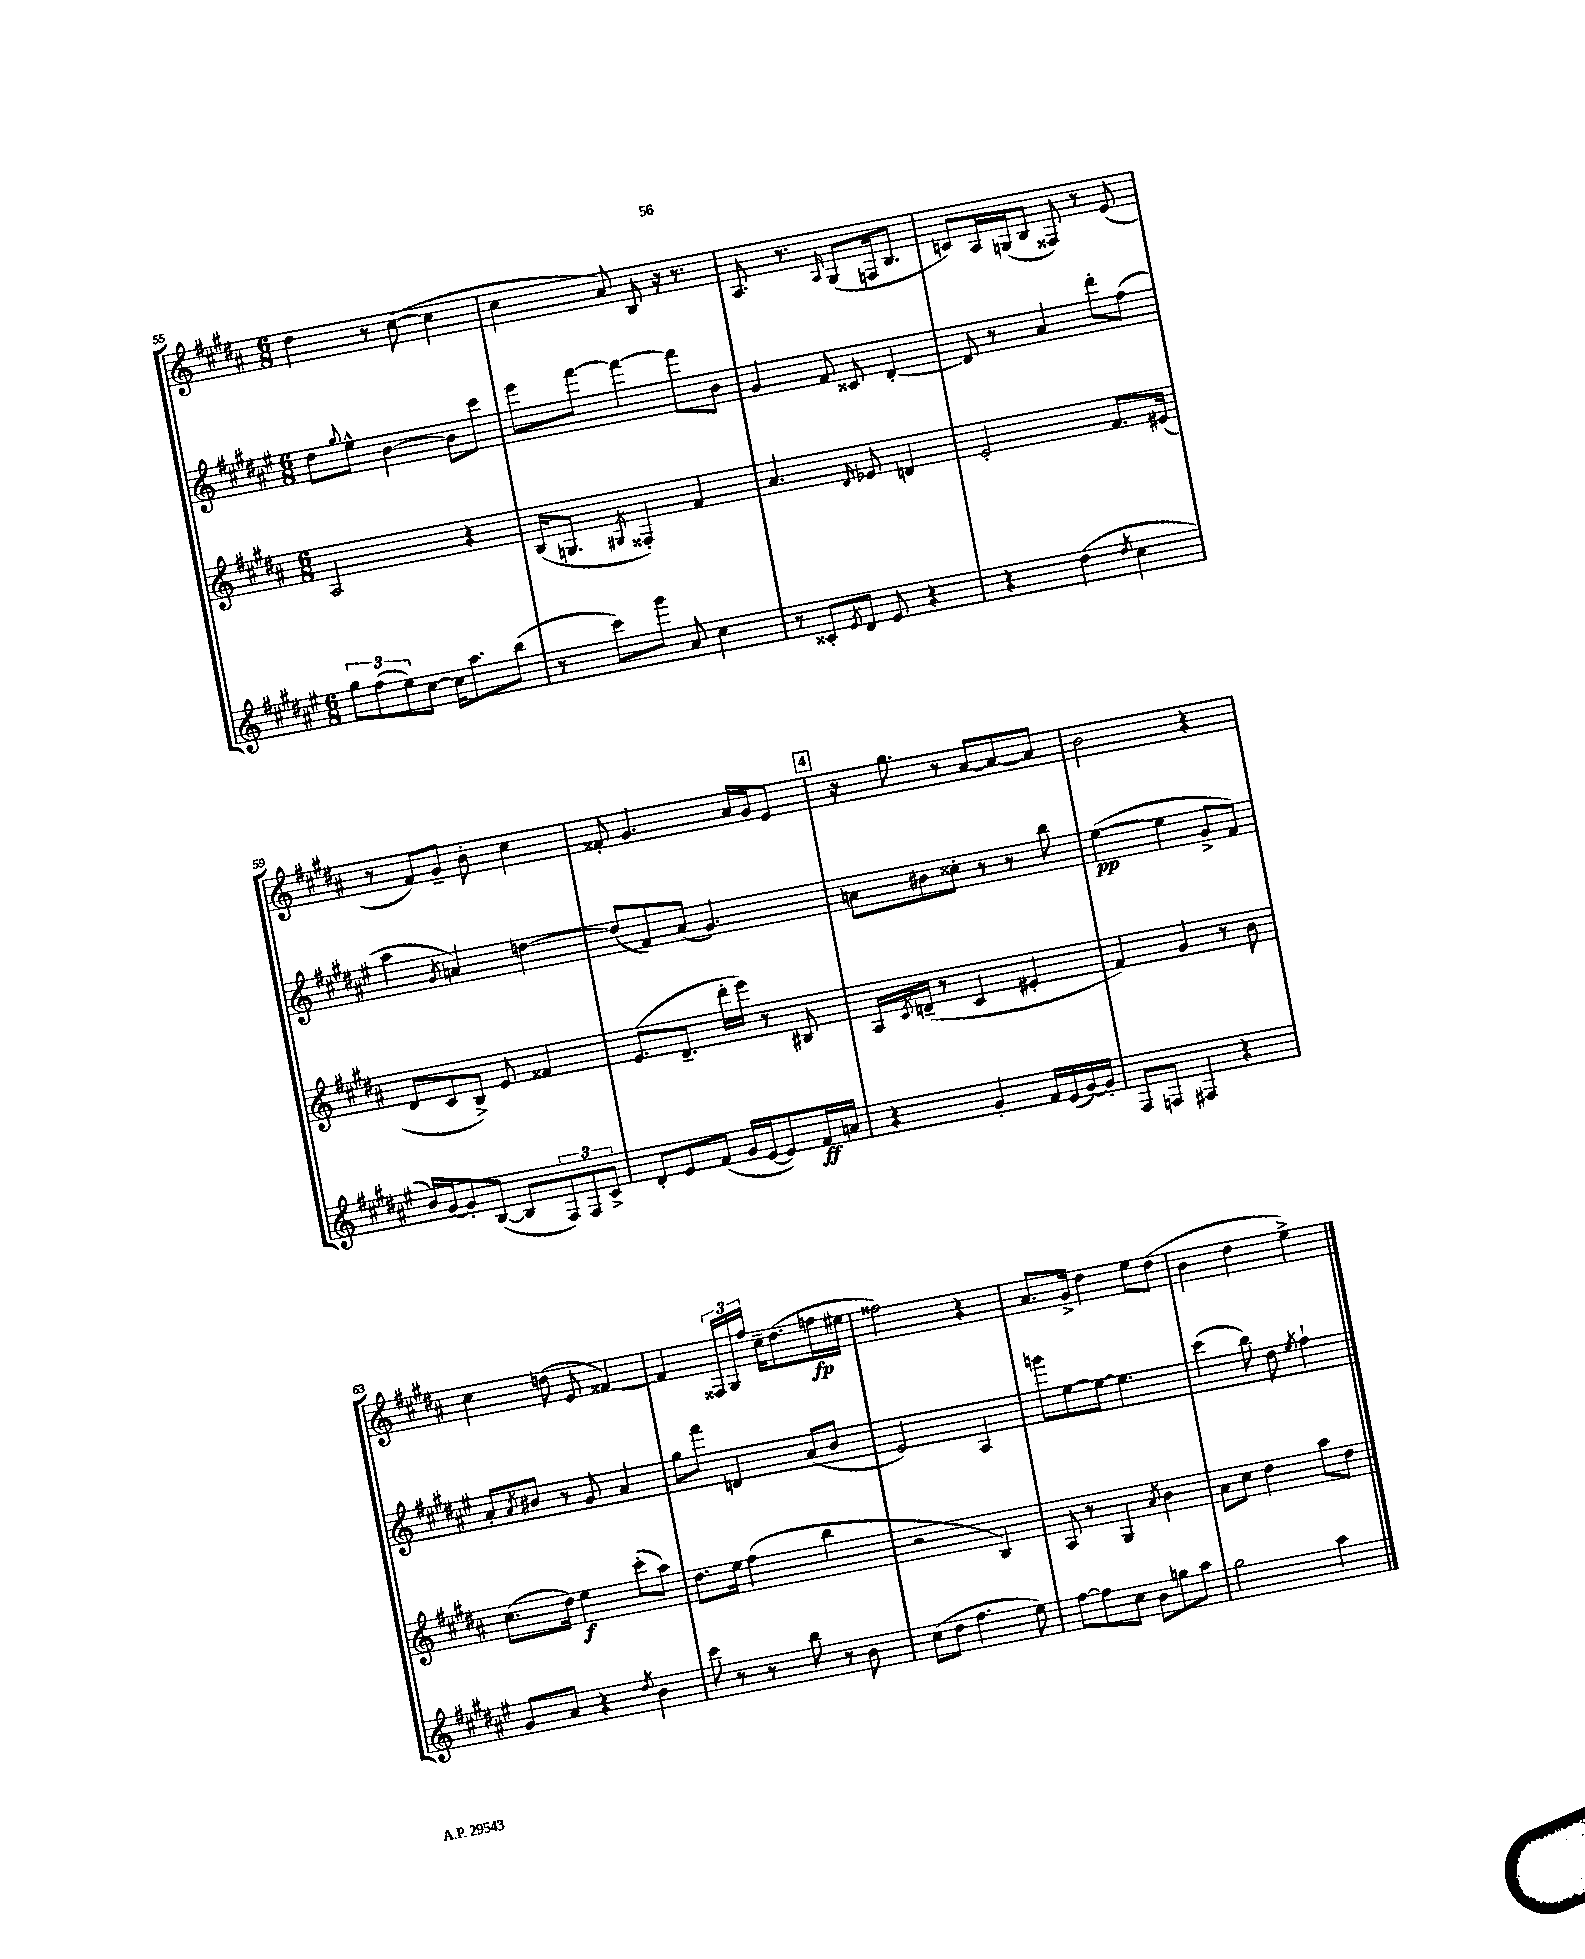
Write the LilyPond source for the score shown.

<<
\new StaffGroup <<
\new Staff = "s0" {
    \clef treble \key b \major \numericTimeSignature \time 6/8
    dis''4 r8 cis''8~( cis''4 |
    cis''4 ais'8) b8 r16 r8. |
    ais8. r8. \grace { ais16 } gis8( f16 b8. |
    c'8) ais16 g16( b8 fisis8) r8 e'8( |
    r8 fis'8) gis'8-- b'8-. cis''4 |
    fisis'8-. gis'4. ais'16 gis'16 e'8 |
    \mark \markup { \box "4" } r16 gis''8. r8 ais'8~ ais'8~ ais'8 |
    b'2 r4 |
    cis''4 d''8( e'8 fisis'4~) |
    fisis'4 \tuplet 3/2 { fisis16 gis16 fis''16 } cis''16-- dis''8.( f''16\fp eis''16 |
    fisis''2) r4 |
    ais'8. gis'16-> dis''4 e''8 dis''8( |
    b'4 dis''4 e''4->) \bar "|." |
}
\new Staff = "s1" {
    \clef treble \key fis \major \numericTimeSignature \time 6/8
    dis''8 \appoggiatura { gis''8 } eis''8-^ b'4~ b'8 cis'''8 |
    eis'''8 fis'''8~ fis'''4~ fis'''8 b'8 |
    gis'4 fis'8 cisis'8 dis'4~-. |
    dis'8 r8 ais'4 dis'''8-. fis''8( |
    ais''4 \acciaccatura { gis'8 } a'4) d''4~ |
    d''8( fis'8) ais'8( gis'4.) |
    \mark \markup { \box "4" } a'8 bis'8 cisis''8-. r8 r8 b''8 |
    eis''4~\pp( eis''4 gis'8-> fis'8) |
    ais'8-. \acciaccatura { ais'8 } bis'8 r8 gis'8 ais'4 |
    gis''8 fis'''8 d'4 ais'8( b'8 |
    eis'2) ais4 |
    g'''8 eis''8~ eis''8~ eis''4. |
    cis'''4( b''8) dis''8 \acciaccatura { eis''8 } fis''4-! \bar "|." |
}
\new Staff = "s2" {
    \clef treble \key b \major \numericTimeSignature \time 6/8
    ais2 r4 |
    b16( g8. \acciaccatura { gis8 } fisis4-.) fis'4 |
    ais'4. \grace { dis'16 } ees'8 d'4 |
    e'2-. fis'8. eis'16( |
    dis'8 cis'8 b8->) e'8 fisis'4 |
    e'8.( dis'8.-- dis'''16-. e'''16) r8 bis8 |
    \mark \markup { \box "4" } ais16 \acciaccatura { cis'8 } d'16--( r8 cis'4 eis'4-. |
    fis'4) gis'4 r8 b'8 |
    cis''8.( dis''16) e''4\f cis'''8-.( ais''8) |
    dis''8. e''16 fis''4( b''4 |
    r2 b4) |
    ais8 r8 gis4 \acciaccatura { ais'8 } b'4 |
    ais'8 cis''8 dis''4 ais''8 dis''8 \bar "|." |
}
\new Staff = "s3" {
    \clef treble \key fis \major \numericTimeSignature \time 6/8
    \tuplet 3/2 { gis''8 fis''8( eis''8) } cis''8~ cis''16 ais''8. b''8( |
    r8 cis'''8) gis'''8 ais'8 cis''4 |
    r8 cisis'8-. \acciaccatura { eis'8 } dis'8 eis'8 r4 |
    r4 dis''4( \acciaccatura { dis''8 } cis''4 |
    b'16) gis'16~ gis'8-. b8~( b8 \tuplet 3/2 { fis8) fis8 cis'8-> } |
    dis'8-. eis'8 fis'8( gis'16 eis'16~ eis'8) fis'16\ff a'16 |
    \mark \markup { \box "4" } r4 gis'4-. fis'16 eis'16( gis'16~) gis'16-. |
    fis8 f8 fis4 r4 |
    gis'8 ais'8 r4 \acciaccatura { dis''8 } b'4 |
    cis'''8 r8 r8 b''8 r8 b'8 |
    cis''8( dis''8 fis''4. eis''8) |
    fis''8~ fis''8 cis''8 b'8 g''8 ais''8 |
    gis''2 ais''4 \bar "|." |
}
>>
>>
\layout { \context { \Score currentBarNumber = #55 } }
